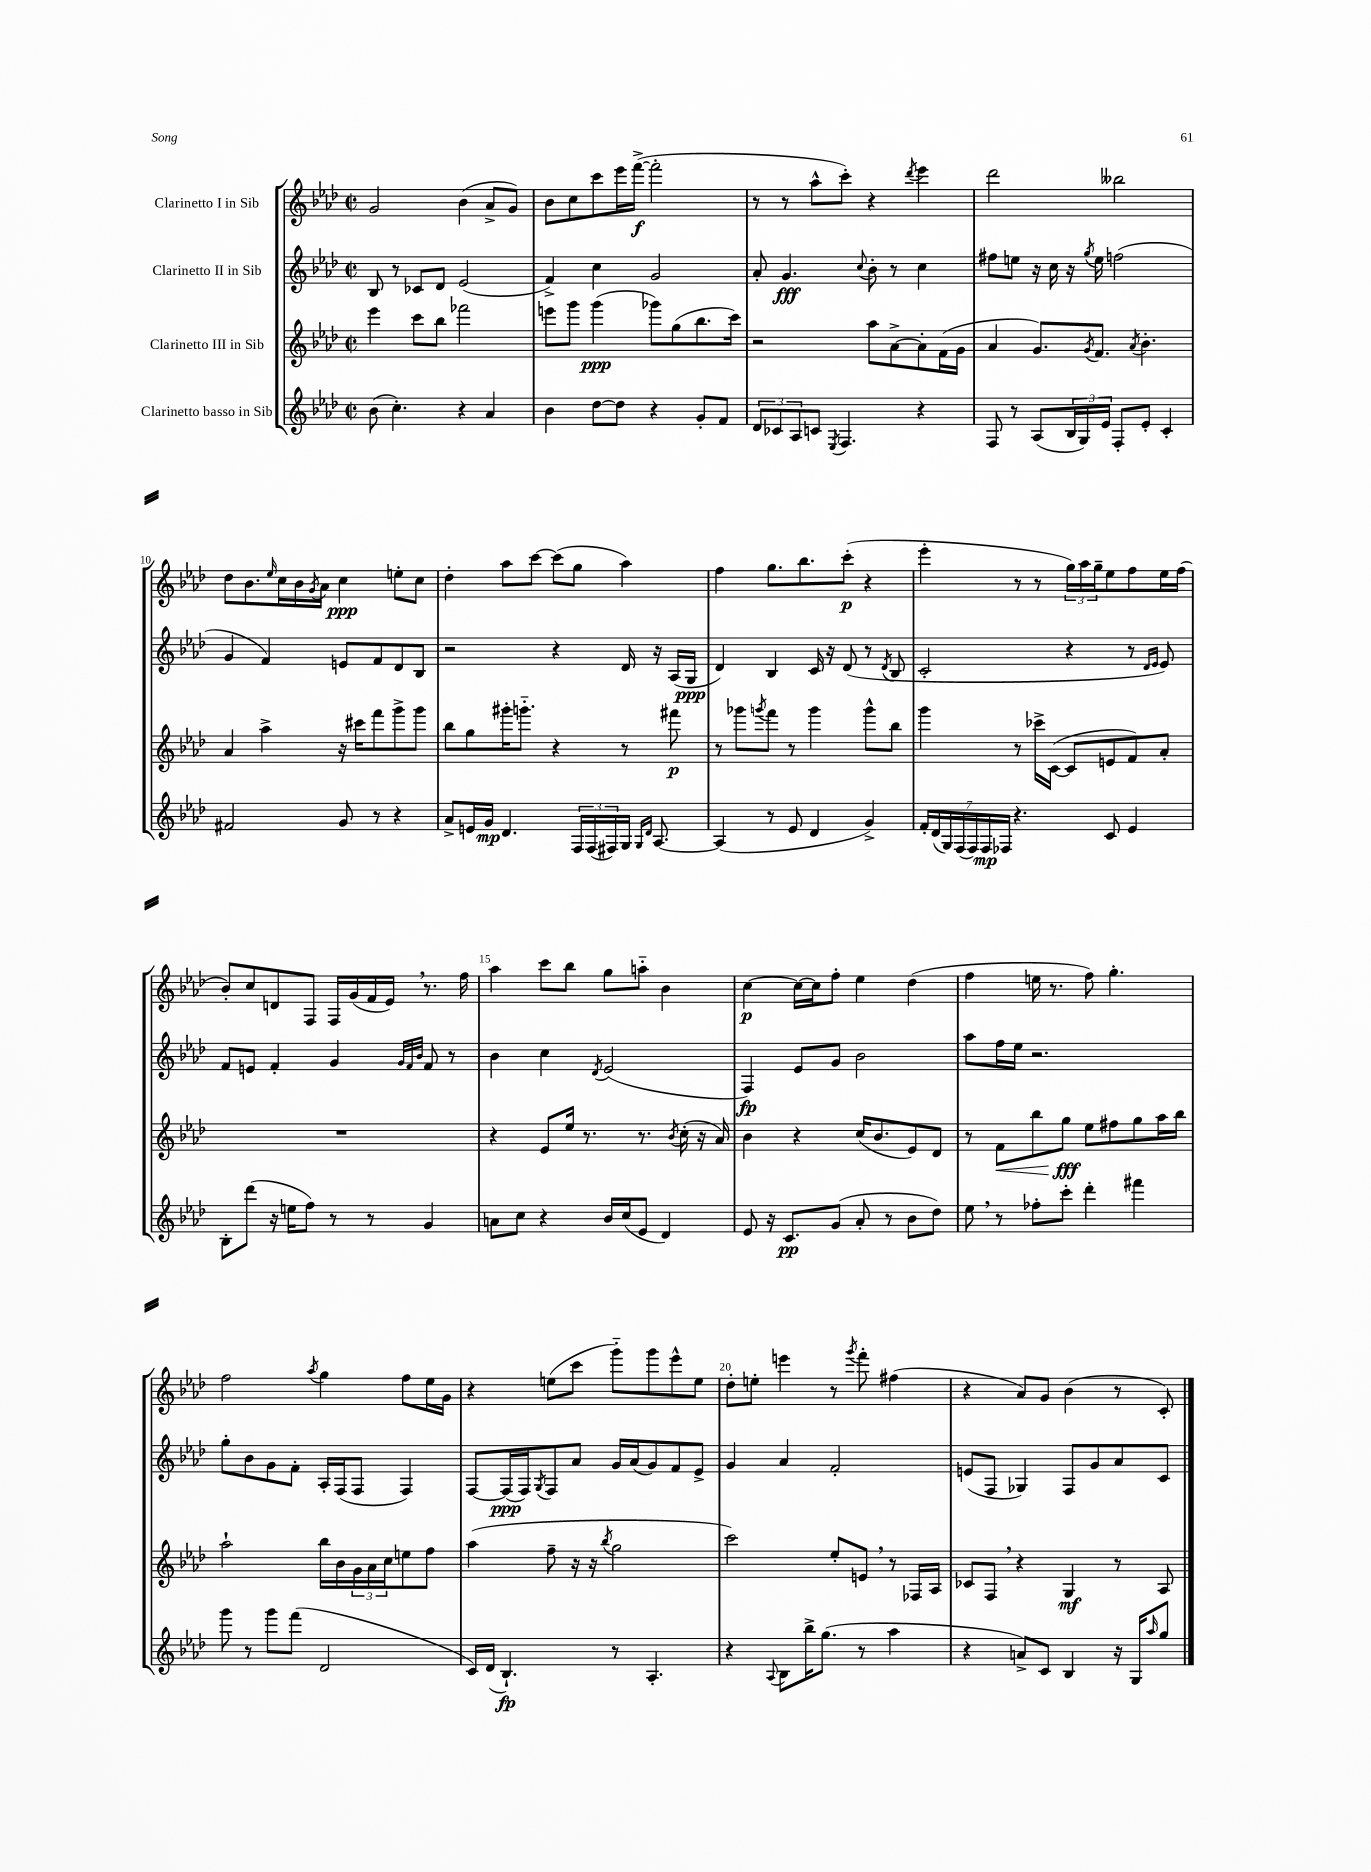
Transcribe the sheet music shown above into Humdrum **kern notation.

**kern	**dynam	**kern	**dynam	**kern	**dynam	**kern	**dynam
*part4	*part4	*part3	*part3	*part2	*part2	*part1	*part1
*staff4	*staff4	*staff3	*staff3	*staff2	*staff2	*staff1	*staff1
*I"Clarinetto basso in Sib	*	*I"Clarinetto III in Sib	*	*I"Clarinetto II in Sib	*	*I"Clarinetto I in Sib	*
*clefG2	*	*clefG2	*	*clefG2	*	*clefG2	*
*k[b-e-a-d-]	*	*k[b-e-a-d-]	*	*k[b-e-a-d-]	*	*k[b-e-a-d-]	*
*M2/2	*	*M2/2	*	*M2/2	*	*M2/2	*
*met(c|)	*	*met(c|)	*	*met(c|)	*	*met(c|)	*
=6	=6	=6	=6	=6	=6	=6	=6
(8b-\	.	4eee-\	.	8B-/	.	2g/	.
4.cc'\)	.	.	.	8r	.	.	.
.	.	8ccc\L	.	8c-X/L	.	.	.
.	.	8bb-\J	.	8d-/J	.	.	.
4r	.	2fff-X\	.	(2e-/	.	(4b-\	.
4a-/	.	.	.	.	.	8a-^/L	.
.	.	.	.	.	.	8g/J)	.
=7	=7	=7	=7	=7	=7	=7	=7
4b-\	.	8eeen\L	.	4f^/)	.	8b-\L	.
.	.	8ggg\J	.	.	.	8cc\	.
[8dd-\L	.	(4ggg\	ppp	4cc\	.	8ccc\	.
8dd-\J]	.	.	.	.	.	16eee-\L	.
.	.	.	.	.	.	([16fff^\JJ	f
4r	.	8ggg-X\L)	.	2g/	.	2fff'\]	.
.	.	(8gg\	.	.	.	.	.
8g'/L	.	8.bb-\	.	.	.	.	.
8f/J	.	.	.	.	.	.	.
.	.	16ccc\Jk)	.	.	.	.	.
=8	=8	=8	=8	=8	=8	=8	=8
12d-/L	.	2r	.	8a-'/	.	8r	.
12c-X/	.	.	.	.	.	.	.
.	.	.	.	4.g/	fff	8r	.
12A-/	.	.	.	.	.	.	.
8cn/J	.	.	.	.	.	8aa-^^\L	.
8qE-/	.	.	.	.	.	.	.
4.F/	.	.	.	.	.	8ccc'\J)	.
.	.	.	.	8qqcc/	.	.	.
.	.	8aa-\L	.	8b-'\	.	4r	.
.	.	[8a-^\	.	8r	.	.	.
.	.	.	.	.	.	8qddd-/	.
4r	.	8a-'\]	.	4cc\	.	4eee-\	.
.	.	(16f\L	.	.	.	.	.
.	.	16g\JJ	.	.	.	.	.
=9	=9	=9	=9	=9	=9	=9	=9
8F/	.	4a-/	.	8ff#X\L	.	2ddd-\	.
8r	.	.	.	8een\J	.	.	.
(8A-/L	.	8.g/L)	.	16r	.	.	.
.	.	.	.	16cc\	.	.	.
24B-/L	.	.	.	16r	.	.	.
24G/)	.	.	.	.	.	.	.
.	.	8qg/	.	8qgg/	.	.	.
.	.	8.f/J	.	16ee\	.	.	.
24e-/JJ	.	.	.	.	.	.	.
8F'/L	.	.	.	(2ffn\	.	2bb--X\	.
.	.	8qa-/	.	.	.	.	.
8e-'/J	.	4.b-'\	.	.	.	.	.
4c'/	.	.	.	.	.	.	.
!!LO:LB:g=z
=10	=10	=10	=10	=10	=10	=10	=10
2f#X/	.	4a-/	.	4g/	.	8dd-\L	.
.	.	.	.	.	.	8.b-\	.
.	.	4aa-^\	.	4f/)	.	.	.
.	.	.	.	.	.	16qqee-/	.
.	.	.	.	.	.	16cc\L	.
.	.	.	.	.	.	16b-\	.
.	.	.	.	.	.	8qg/	.
.	.	.	.	.	.	16a-\JJ	.
8g/	.	16r	.	8en/L	.	4cc\	ppp
.	.	16ccc#X\KL	.	.	.	.	.
8r	.	8fff\	.	8f/	.	.	.
4r	.	8ggg^\	.	8d-/	.	8een'\L	.
.	.	8ggg\J	.	8B-/J	.	8cc\J	.
=11	=11	=11	=11	=11	=11	=11	=11
8a-^/L	.	8bb-\L	.	2r	.	4dd-'\	.
16en/L	.	8gg\	.	.	.	.	.
16g/JJ	mp	.	.	.	.	.	.
4.d-/	.	16ggg#X'\K	.	.	.	8aa-\L	.
.	.	8.gggn\J	.	.	.	.	.
.	.	.	.	.	.	[8ccc\J	.
.	.	4r	.	4r	.	(8ccc\L]	.
24F/LL	.	.	.	.	.	8gg\J	.
(24F/	.	.	.	.	.	.	.
24F#X/)	.	.	.	.	.	.	.
16G/JJ	.	8r	.	16d-/	.	4aa-\)	.
16qqG/LL	.	.	.	.	.	.	.
16qqd-/JJ	.	.	.	.	.	.	.
[8.A-/	.	.	.	16r	.	.	.
.	.	8fff#X\	p	(16A-/LL	.	.	.
.	.	.	.	16G/JJ	ppp	.	.
=12	=12	=12	=12	=12	=12	=12	=12
(4A-/]	.	8r	.	4d-/)	.	4ff\	.
.	.	8ggg-X\L	.	.	.	.	.
.	.	8qgggn/	.	.	.	.	.
8r	.	8fff\J	.	4B-/	.	8.gg\L	.
8e-/	.	8r	.	.	.	.	.
.	.	.	.	.	.	8.bb-\	.
4d-/	.	4ggg\	.	16c/	.	.	.
.	.	.	.	16r	.	.	.
.	.	.	.	(8d-/	.	(8ccc'\J	p
4g^/)	.	8ggg^^\L	.	8r	.	4r	.
.	.	.	.	8qd-/	.	.	.
.	.	8bb-\J	.	8B-/	.	.	.
=13	=13	=13	=13	=13	=13	=13	=13
28f'/LL	.	4ggg\	.	2c'/	.	4eee-'\	.
(28d-/	.	.	.	.	.	.	.
28G/)	.	.	.	.	.	.	.
(28F/	.	.	.	.	.	.	.
28F/)	.	.	.	.	.	.	.
28F/	mp	.	.	.	.	.	.
28F-X/JJ	.	.	.	.	.	.	.
4.r	.	8r	.	.	.	8r	.
.	.	16ccc-X^\LL	.	.	.	8r	.
.	.	([16c\JJ	.	.	.	.	.
.	.	8c/L]	.	4r	.	24gg\LL)	.
.	.	.	.	.	.	24aa-\	.
.	.	.	.	.	.	24gg~\J	.
8c/	.	8en/	.	.	.	8ee-\	.
4e-/	.	8f/)	.	8r	.	8ff\	.
.	.	.	.	16qqd-/LL	.	.	.
.	.	.	.	16qqe-/JJ	.	.	.
.	.	8a-'/J	.	8e-/)	.	16ee-\L	.
.	.	.	.	.	.	(16ff\JJ	.
!!LO:LB:g=z
=14	=14	=14	=14	=14	=14	=14	=14
8B-'\L	.	1r	.	8f/L	.	8b-'/L)	.
(8ddd-\J	.	.	.	8en/J	.	8cc/	.
16r	.	.	.	4f'/	.	8dn/	.
16een\KL	.	.	.	.	.	.	.
8ff\J)	.	.	.	.	.	8F/J	.
8r	.	.	.	4g/	.	16F/LL	.
.	.	.	.	.	.	(16g/	.
8r	.	.	.	.	.	16f/	.
.	.	.	.	.	.	16e-,/JJ)	.
.	.	.	.	32qqg/LLL	.	.	.
.	.	.	.	32qqf/	.	.	.
.	.	.	.	32qqb-/JJJ	.	.	.
4g/	.	.	.	8f/	.	8.r	.
.	.	.	.	8r	.	.	.
.	.	.	.	.	.	16ff\	.
=15	=15	=15	=15	=15	=15	=15	=15
8an\L	.	4r	.	4b-\	.	4aa-\	.
8cc\J	.	.	.	.	.	.	.
4r	.	8e-/L	.	4cc\	.	8ccc\L	.
.	.	16ee-/Jk	.	.	.	8bb-\J	.
.	.	8.r	.	.	.	.	.
.	.	.	.	8qd-/	.	.	.
16b-/LL	.	.	.	(2e-/	.	8gg\L	.
(16cc/J	.	.	.	.	.	.	.
8e-/J	.	8.r	.	.	.	8aan\J	.
4d-/)	.	.	.	.	.	4b-\	.
.	.	8qb-/	.	.	.	.	.
.	.	(16cc'\	.	.	.	.	.
.	.	16r	.	.	.	.	.
.	.	16a-/)	.	.	.	.	.
=16	=16	=16	=16	=16	=16	=16	=16
8e-/	.	4b-\	.	4F/)	fp	[4cc\	p
16r	.	.	.	.	.	.	.
8.c/L	pp	.	.	.	.	.	.
.	.	4r	.	8e-/L	.	16cc\LL_	.
.	.	.	.	.	.	16cc\J]	.
(8g/J	.	.	.	8g/J	.	8ff'\J	.
8a-'/	.	(16cc/KL	.	2b-\	.	4ee-\	.
.	.	8.b-/	.	.	.	.	.
8r	.	.	.	.	.	.	.
8b-\L	.	8e-/)	.	.	.	(4dd-\	.
8dd-\J)	.	8d-/J	.	.	.	.	.
=17	=17	=17	=17	=17	=17	=17	=17
8ee-,\	.	8r	.	8aa-\L	.	4ff\	.
!	!	!	!LO:HP:b	!	!	!	!
8r	.	8f\L	<	16ff\L	.	.	.
.	.	.	.	16ee-\JJ	.	.	.
8ff-X'\L	.	8bb-\	.	2.r	.	16een\	.
.	.	.	.	.	.	8.r	.
8ccc'\J	.	8gg\J	fff	.	.	.	.
4ddd-'\	.	8ee-\L	[	.	.	8ff\)	.
.	.	8ff#X\	.	.	.	4.gg'\	.
4fff#X\	.	8gg\	.	.	.	.	.
.	.	16aa-\L	.	.	.	.	.
.	.	16bb-\JJ	.	.	.	.	.
!!LO:LB:g=z
=18	=18	=18	=18	=18	=18	=18	=18
8ggg\	.	2aa-`\	.	8gg'\L	.	2ff\	.
8r	.	.	.	8b-\	.	.	.
8ggg\L	.	.	.	8g\	.	.	.
(8fff\J	.	.	.	8f'\J	.	.	.
.	.	.	.	.	.	8qaa-/	.
2d-/	.	16bb-\LL	.	16A-'/LL	.	4gg\	.
.	.	16b-\	.	(16F/J	.	.	.
.	.	24g\	.	8F/J	.	.	.
.	.	24a-\	.	.	.	.	.
.	.	24cc\J	.	.	.	.	.
.	.	8een\	.	4F/)	.	8ff\L	.
.	.	8ff\J	.	.	.	16ee-\L	.
.	.	.	.	.	.	16g\JJ	.
=19	=19	=19	=19	=19	=19	=19	=19
16c/LL)	.	(4aa-\	.	[8F/L	.	4r	.
(16d-/JJ	.	.	.	.	.	.	.
4.B-`/)	fp	.	.	(16F/L]	ppp	.	.
.	.	.	.	16F/J)	.	.	.
.	.	.	.	8qG/	.	.	.
.	.	8ff~\	.	8F/	.	(8een\L	.
.	.	16r	.	8a-/J	.	8ccc\J	.
.	.	16r	.	.	.	.	.
.	.	8qbb-/	.	.	.	.	.
8r	.	2gg\	.	16g/LL	.	8ggg\L)	.
.	.	.	.	(16a-/J	.	.	.
4.A-'/	.	.	.	8g/)	.	8ggg\	.
.	.	.	.	8f/	.	8eee-^^\	.
.	.	.	.	8e-^/J	.	8ee\J	.
=20	=20	=20	=20	=20	=20	=20	=20
4r	.	2ccc\)	.	4g/	.	8dd-'\L	.
.	.	.	.	.	.	8een'\J	.
8qqA-/	.	.	.	.	.	.	.
8B-\L	.	.	.	4a-/	.	4eeen\	.
16bb-^\K	.	.	.	.	.	.	.
(8.gg\J	.	.	.	.	.	.	.
.	.	8ee-'/L	.	2f'/	.	8r	.
.	.	.	.	.	.	8qggg/	.
8r	.	8en,/J	.	.	.	8fff'\	.
4aa-\	.	8r	.	.	.	(4ff#X\	.
.	.	16F-X/LL	.	.	.	.	.
.	.	16A-/JJ	.	.	.	.	.
=21	=21	=21	=21	=21	=21	=21	=21
4r	.	8c-X/L	.	(8en/L	.	4r	.
.	.	8F,/J	.	8F/J	.	.	.
8an^/L)	.	4r	.	4G-X/)	.	8a-/L)	.
8c/J	.	.	.	.	.	8g/J	.
4B-/	.	4G/	mf	8F/L	.	(4b-\	.
.	.	.	.	8g/	.	.	.
16r	.	8r	.	8a-/	.	8r	.
16G/KL	.	.	.	.	.	.	.
16qqaa-/	.	.	.	.	.	.	.
8gg/J	.	8A-/	.	8c/J	.	8c'/)	.
==	==	==	==	==	==	==	==
*-	*-	*-	*-	*-	*-	*-	*-
